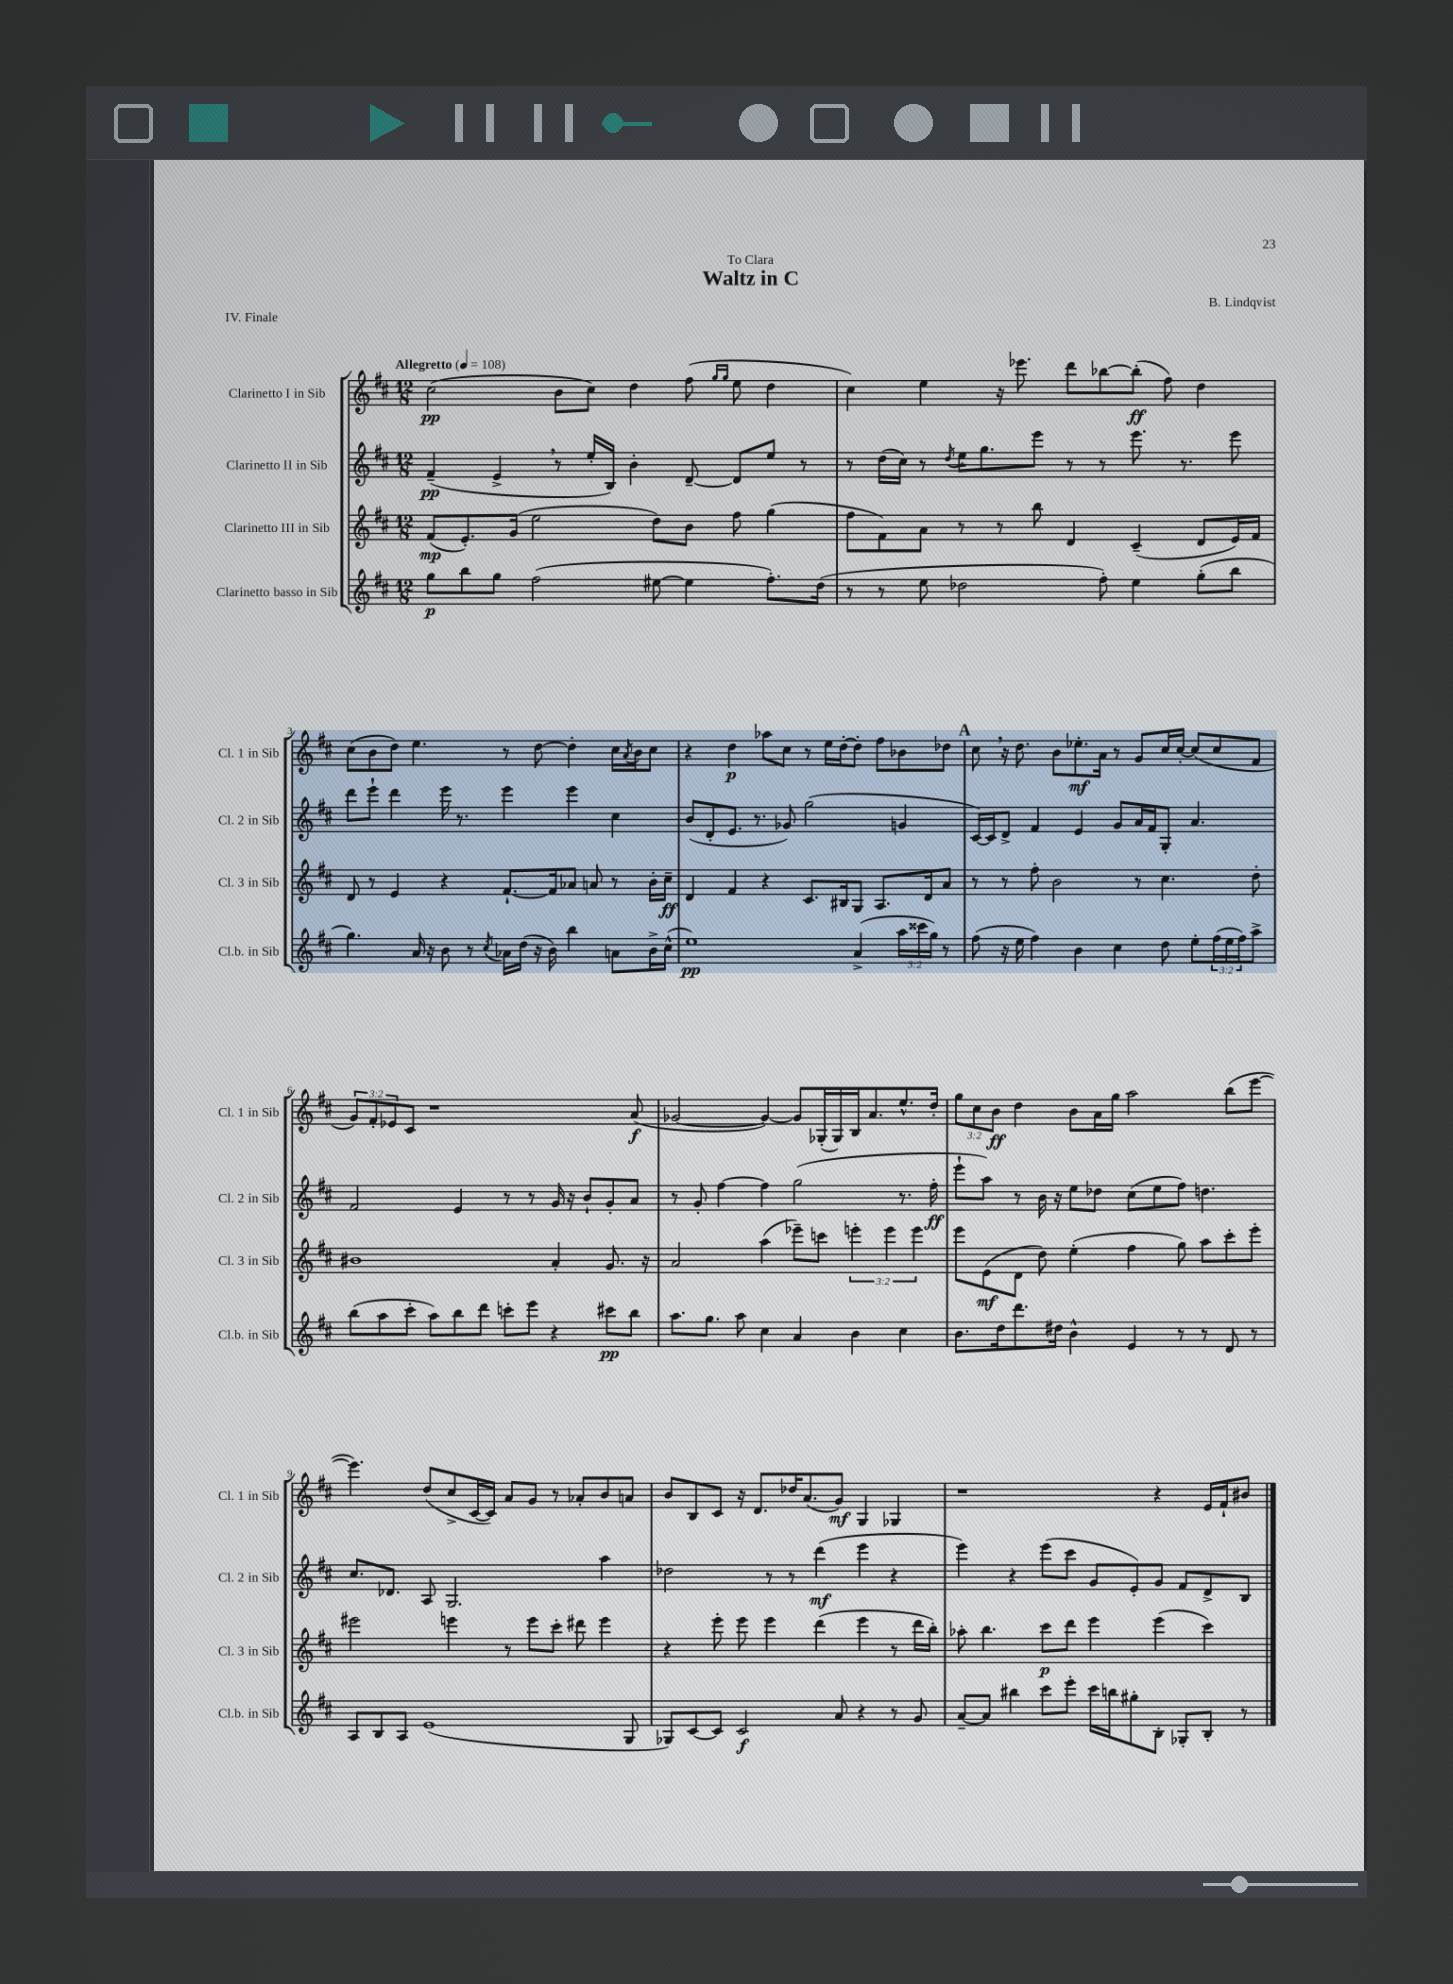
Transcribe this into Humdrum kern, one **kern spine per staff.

**kern	**dynam	**kern	**dynam	**kern	**dynam	**kern	**dynam
*part4	*part4	*part3	*part3	*part2	*part2	*part1	*part1
*staff4	*staff4	*staff3	*staff3	*staff2	*staff2	*staff1	*staff1
*I"Clarinetto basso in Sib	*	*I"Clarinetto III in Sib	*	*I"Clarinetto II in Sib	*	*I"Clarinetto I in Sib	*
*I'Cl.b. in Sib	*	*I'Cl. 3 in Sib	*	*I'Cl. 2 in Sib	*	*I'Cl. 1 in Sib	*
*clefG2	*	*clefG2	*	*clefG2	*	*clefG2	*
*k[f#c#]	*	*k[f#c#]	*	*k[f#c#]	*	*k[f#c#]	*
*M12/8	*	*M12/8	*	*M12/8	*	*M12/8	*
*MM108	*	*MM108	*	*MM108	*	*MM108	*
=1	=1	=1	=1	=1	=1	=1	=1
!	!	!	!	!	!	!LO:TX:a:B:t=Allegretto	!
8gg\L	p	(8f#/L	mp	(4f#~/	pp	(2cc#\	pp
8bb\	.	8.e'/)	.	.	.	.	.
8gg\J	.	.	.	4e^,/	.	.	.
.	.	(16g/Jk	.	.	.	.	.
(2ff#\	.	2ee\	.	.	.	.	.
.	.	.	.	8r	.	8b\L	.
.	.	.	.	16ee'/LL	.	8cc#\J)	.
.	.	.	.	16B/JJ)	.	.	.
.	.	.	.	4b'\	.	4dd\	.
[8ee#X\	.	8dd\L)	.	.	.	.	.
4ee#\]	.	8b\J	.	[8d~/	.	(8ff#\	.
.	.	.	.	.	.	16qqgg/LL	.
.	.	.	.	.	.	16qqgg/JJ	.
.	.	8ff#\	.	8d/L]	.	8ee\	.
8.ff#'\L)	.	(4gg\	.	8ee/J	.	4dd\	.
.	.	.	.	8r	.	.	.
(16dd\Jk	.	.	.	.	.	.	.
=2	=2	=2	=2	=2	=2	=2	=2
8r	.	8ff#\L	.	8r	.	4cc#\)	.
8r	.	8f#\)	.	(16dd\LL	.	.	.
.	.	.	.	16cc#\JJ)	.	.	.
8ee\	.	8a\J	.	8r	.	4ee\	.
.	.	.	.	8qdd/	.	.	.
2dd-X\	.	8r	.	16ee\KL	.	.	.
.	.	.	.	8.gg\	.	.	.
.	.	8r	.	.	.	16r	.
.	.	.	.	.	.	8.eee-X\	.
.	.	8bb\	.	8eee\J	.	.	.
.	.	4d/	.	8r	.	8ddd\L	.
8ff#'\)	.	.	.	8r	.	[8bb-X\	.
4ee\	.	(4c#~/	.	8.eee\	.	(8bb-'\J]	ff
.	.	.	.	.	.	8ff#\)	.
.	.	.	.	8.r	.	.	.
(8gg'\L	.	8d/L	.	.	.	4dd\	.
8bb\J	.	16e/L)	.	8eee\	.	.	.
.	.	16f#/JJ	.	.	.	.	.
!!LO:LB:g=z
=3	=3	=3	=3	=3	=3	=3	=3
4.gg\)	.	8d/	.	8ddd\L	.	(8cc#\L	.
.	.	8r	.	8eee`\J	.	8b\	.
.	.	4e/	.	4ddd\	.	8dd\J)	.
16a/	.	.	.	.	.	4.ee\	.
16r	.	.	.	.	.	.	.
8b\	.	4r	.	16eee\	.	.	.
.	.	.	.	8.r	.	.	.
8r	.	.	.	.	.	.	.
8qcc#/	.	.	.	.	.	.	.
16a-X\LL	.	[8.f#`/L	.	4eee\	.	8r	.
(16dd\JJ	.	.	.	.	.	.	.
16r	.	.	.	.	.	[8dd\	.
16b\)	.	16f#/k]	.	.	.	.	.
4bb\	.	8a-X/J	.	4eee\	.	4dd'\]	.
.	.	8an/	.	.	.	.	.
8an\L	.	8r	.	4cc#\	.	16cc#\LL	.
.	.	.	.	.	.	8qa/	.
.	.	.	.	.	.	16b\J	.
16b^\L	.	16b'\LL	.	.	.	8cc#\J	.
(16cc#^^\JJ	.	16cc#~\JJ	ff	.	.	.	.
=4	=4	=4	=4	=4	=4	=4	=4
1ee)	pp	4d/	.	(8b/L	.	4r	.
.	.	.	.	8d'/	.	.	.
.	.	4f#/	.	8.e/J	.	4dd\	p
.	.	.	.	8.r	.	.	.
.	.	4r	.	.	.	8aa-X\L	.
.	.	.	.	8g-X/)	.	8cc#\J	.
.	.	8.c#/L	.	(2gg\	.	8r	.
.	.	.	.	.	.	16ee\LL	.
.	.	16B#X/k	.	.	.	[16dd'\J	.
(4a^/	.	8G/J	.	.	.	8dd'\J]	.
.	.	8.A/L	.	.	.	8ff#\L	.
24aa\LL	.	.	.	4gn/	.	8b-X\	.
24ccc##X\	.	.	.	.	.	.	.
.	.	16d/k	.	.	.	.	.
24gg\JJ)	.	.	.	.	.	.	.
8r	.	8a/J	.	.	.	8dd-X\J	.
!!LO:REH:place=s1:t=A
=5	=5	=5	=5	=5	=5	=5	=5
(8ff#\	.	8r	.	[16c#/LL)	.	8cc#,\	.
.	.	.	.	16c#/J]	.	.	.
16r	.	8r	.	8d^/J	.	16r	.
16ee\	.	.	.	.	.	8.dd\	.
4ff#\)	.	8ff#'\	.	4f#/	.	.	.
.	.	2b\	.	.	.	8b\L	.
4b\	.	.	.	4e/	.	8.ee-X'\	mf
.	.	.	.	.	.	16a\Jk	.
4cc#\	.	.	.	8g/L	.	8r	.
.	.	8r	.	16a/L	.	8g/L	.
.	.	.	.	16f#/J	.	.	.
8dd\	.	4.cc#\	.	8G'/J	.	16cc#/L	.
.	.	.	.	.	.	[16cc#'/JJ	.
8ee'\L	.	.	.	4.a/	.	(8cc#/L]	.
(24ff#\L	.	.	.	.	.	8cc#/	.
24ee\	.	.	.	.	.	.	.
24ff#\J)	.	.	.	.	.	.	.
8aa^\J	.	8dd'\	.	.	.	8f#/J	.
!!LO:LB:g=z
=6	=6	=6	=6	=6	=6	=6	=6
(8bb\L	.	1b#X	.	2f#/	.	12g/L)	.
.	.	.	.	.	.	12f#'/	.
8aa\	.	.	.	.	.	.	.
.	.	.	.	.	.	12e-X/	.
8ccc#'\J	.	.	.	.	.	8c#/J	.
8aa\L)	.	.	.	.	.	1r	.
8bb\	.	.	.	4e/	.	.	.
8ddd\J	.	.	.	.	.	.	.
8cccn'\L	.	.	.	8r	.	.	.
8eee\J	.	.	.	8r	.	.	.
4r	.	4a'/	.	16g/	.	.	.
.	.	.	.	16r	.	.	.
.	.	.	.	8b`/L	.	.	.
8ccc#X\L	pp	8.g/	.	8g'/	.	.	.
8bb\J	.	.	.	8a/J	.	(8a/	f
.	.	16r	.	.	.	.	.
=7	=7	=7	=7	=7	=7	=7	=7
8.aa\L	.	2a/	.	8r	.	[2g-X/	.
.	.	.	.	8g'/	.	.	.
8.gg\J	.	.	.	.	.	.	.
.	.	.	.	[4ff#\	.	.	.
8aa\	.	.	.	.	.	.	.
4cc#\	.	(4aa\	.	4ff#\]	.	4g-/_)	.
4a/	.	8eee-X~\L)	.	(2gg\	.	8g-/L]	.
.	.	8cccn\J	.	.	.	(16G-X'/L	.
.	.	.	.	.	.	16G-/)	.
4b\	.	6eeen'\	.	.	.	16B/J	.
.	.	.	.	.	.	8.a/	.
.	.	6eee\	.	.	.	.	.
4cc#\	.	.	.	8.r	.	8.ee^^/	.
.	.	6eee\	.	.	.	.	.
.	.	.	.	16ff#'\	ff	16dd'/Jk	.
=8	=8	=8	=8	=8	=8	=8	=8
8.b\L	.	8eee\L	.	8eee`\L	.	12gg\L	.
.	.	.	.	.	.	12cc#\	.
.	.	(8e\	mf	8aa\J)	.	.	.
.	.	.	.	.	.	12b\J	ff
16dd\k	.	.	.	.	.	.	.
8.ddd\	.	8d\J	.	8r	.	4dd\	.
.	.	8dd\)	.	16b\	.	.	.
16dd#X\Jk	.	.	.	16r	.	.	.
4b^^\	.	(4ee'\	.	8ee\L	.	8b\L	.
.	.	.	.	8dd-X\J	.	16a\L	.
.	.	.	.	.	.	16gg\JJ	.
4e/	.	4ff#\	.	(8cc#\L	.	2aa\	.
.	.	.	.	8ee\	.	.	.
8r	.	8gg\)	.	8ff#\J)	.	.	.
8r	.	8aa\L	.	4.ddn\	.	.	.
8d/	.	8ccc#'\	.	.	.	(8bb\L	.
8r	.	8eee'\J	.	.	.	[8eee\J	.
!!LO:LB:g=z
=9	=9	=9	=9	=9	=9	=9	=9
8A/L	.	2eee#X\	.	8.cc#/L	.	4.eee\])	.
8B/	.	.	.	.	.	.	.
.	.	.	.	8.d-X/J	.	.	.
8A/J	.	.	.	.	.	.	.
(1e	.	.	.	8A/	.	(8dd/L	.
.	.	4eeen\	.	2.G/	.	8cc#^/	.
.	.	.	.	.	.	[16c#/L	.
.	.	.	.	.	.	16c#/JJ])	.
.	.	8r	.	.	.	8a/L	.
.	.	8eee\L	.	.	.	8g/J	.
.	.	8ccc#'\J	.	.	.	8r	.
.	.	8ddd#X\	.	.	.	8a-X'/L	.
.	.	4eee\	.	4aa\	.	8b/	.
8G/	.	.	.	.	.	8an/J	.
=10	=10	=10	=10	=10	=10	=10	=10
8G-X/L)	.	4r	.	2dd-X\	.	8b/L	.
[8c#/	.	.	.	.	.	8B/	.
8c#/J]	.	8eee'\	.	.	.	8c#/J	.
2c#/	f	8eee\	.	.	.	16r	.
.	.	.	.	.	.	8.d/L	.
.	.	4eee\	.	8r	.	.	.
.	.	.	.	8r	.	16dd-X/K	.
.	.	.	.	.	.	(8.a/	.
.	.	(4ddd\	.	(4ddd\	mf	.	.
8a/	.	.	.	.	.	8g/J)	mf
4r	.	4eee\	.	4eee\	.	4G/	.
8r	.	8r	.	4r	.	4G-X/	.
8g/	.	16ddd\LL	.	.	.	.	.
.	.	16bb'\JJ)	.	.	.	.	.
=11	=11	=11	=11	=11	=11	=11	=11
[8a~/L	.	8aa-X'\	.	4eee\)	.	1r	.
8a/J]	.	4.bb\	.	.	.	.	.
4bb#X\	.	.	.	4r	.	.	.
8ccc#\L	.	8ccc#\L	p	(8eee\L	.	.	.
8eee'\J	.	8ddd\J	.	8ccc#\J	.	.	.
16ccc#\LL	.	4eee\	.	8g/L	.	.	.
16bbn\J	.	.	.	.	.	.	.
8gg#X'\	.	.	.	8e'/)	.	.	.
8B'\J	.	(4eee\	.	8g/J	.	4r	.
8G-X'/L	.	.	.	8f#/L	.	.	.
8B'/J	.	4ccc#\)	.	8d^/	.	16e/LL	.
.	.	.	.	.	.	16f#`/J	.
8r	.	.	.	8B/J	.	8b#X/J	.
==	==	==	==	==	==	==	==
*-	*-	*-	*-	*-	*-	*-	*-
